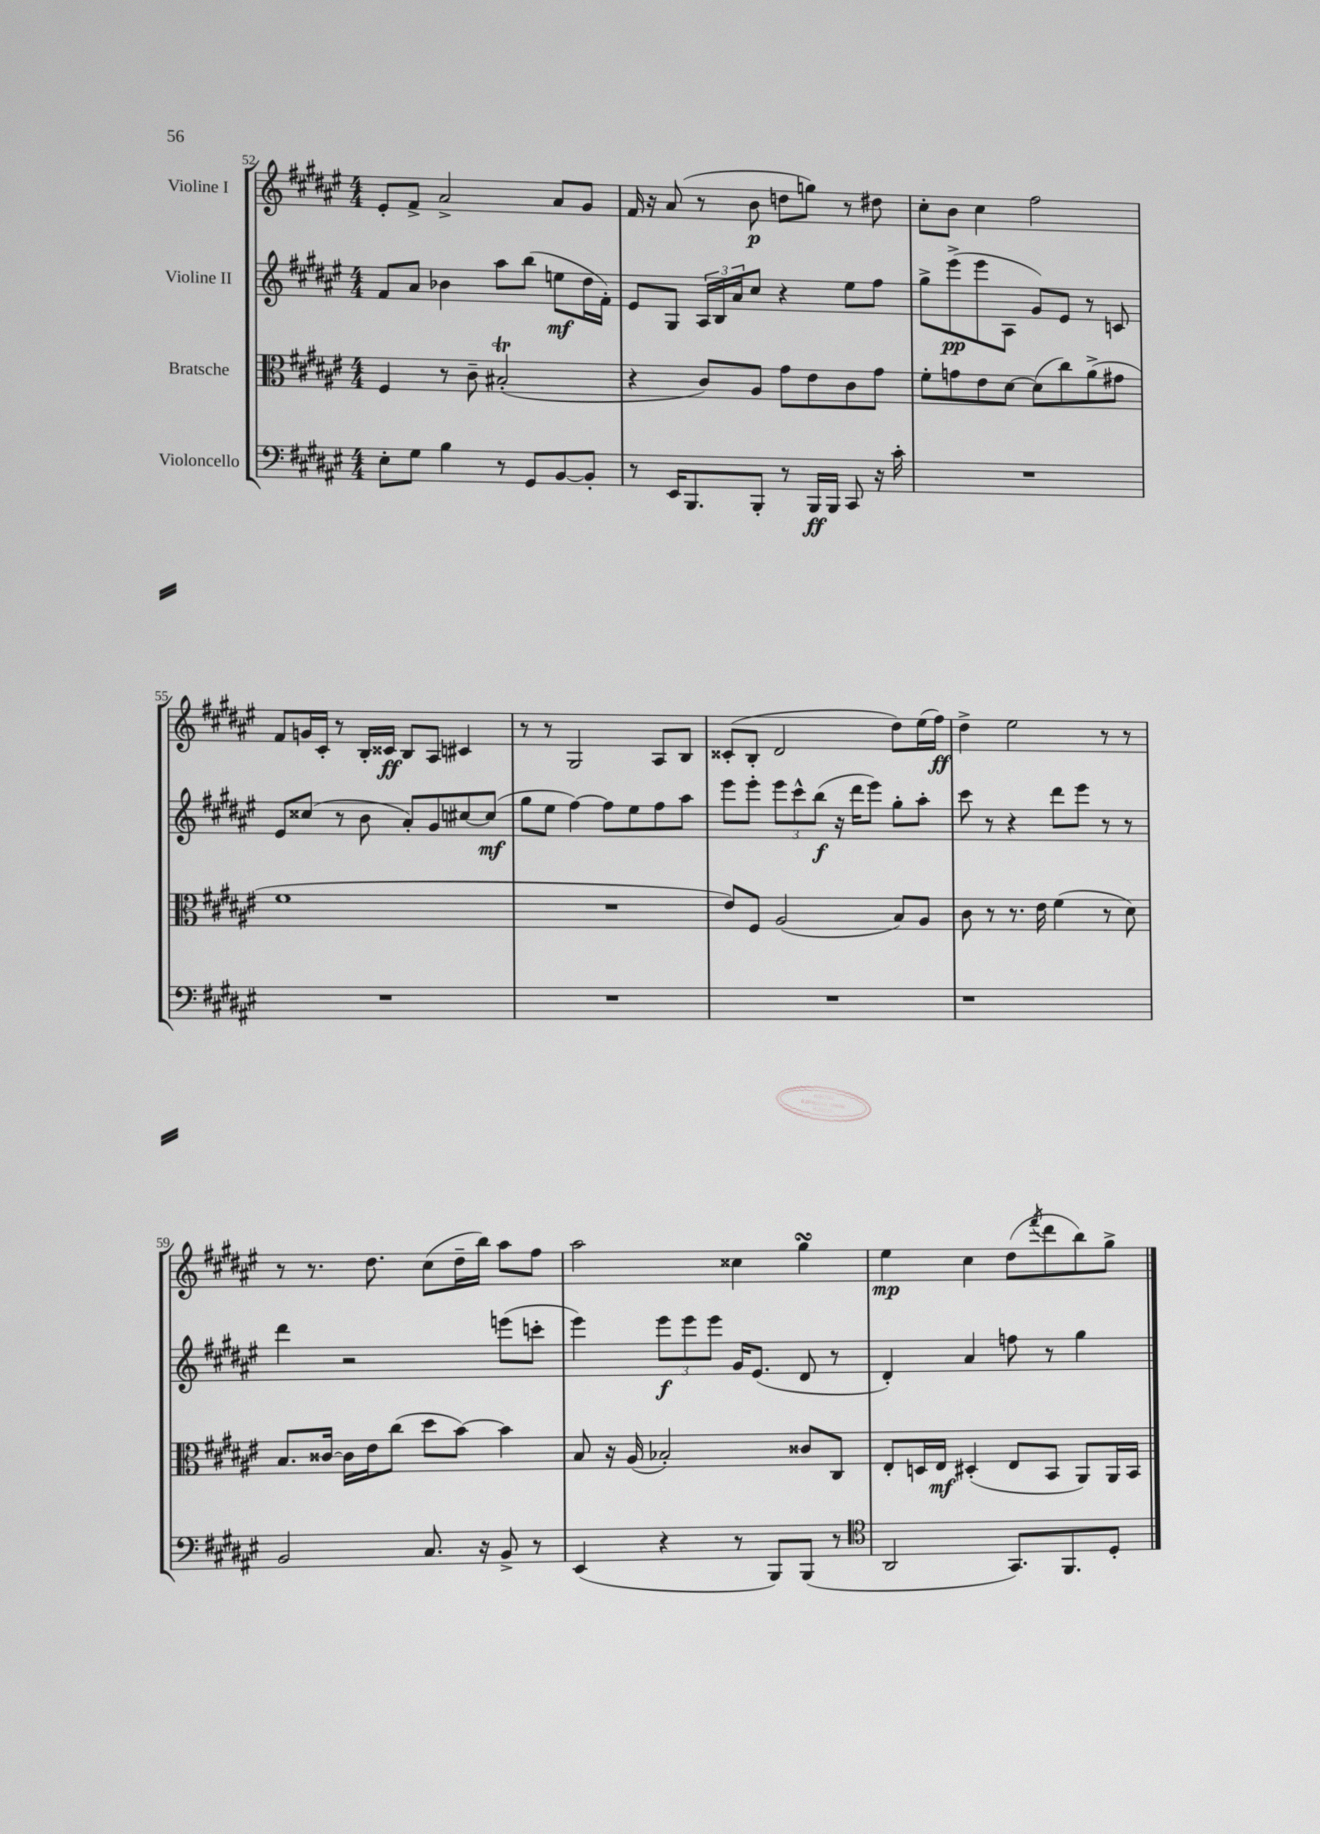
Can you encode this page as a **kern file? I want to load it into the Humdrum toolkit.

**kern	**dynam	**kern	**dynam	**kern	**dynam	**kern	**dynam
*part4	*part4	*part3	*part3	*part2	*part2	*part1	*part1
*staff4	*staff4	*staff3	*staff3	*staff2	*staff2	*staff1	*staff1
*I"Violoncello	*	*I"Bratsche	*	*I"Violine II	*	*I"Violine I	*
*clefF4	*	*clefC3	*	*clefG2	*	*clefG2	*
*k[f#c#g#d#a#e#]	*	*k[f#c#g#d#a#e#]	*	*k[f#c#g#d#a#e#]	*	*k[f#c#g#d#a#e#]	*
*M4/4	*	*M4/4	*	*M4/4	*	*M4/4	*
=52	=52	=52	=52	=52	=52	=52	=52
8E#'\L	.	4F#/	.	8f#/L	.	8e#'/L	.
8G#\J	.	.	.	8a#/J	.	8f#^/J	.
4B\	.	8r	.	4b-X\	.	2a#^/	.
.	.	8c#~\	.	.	.	.	.
8r	.	(2B#Xt'/	.	8aa#\L	.	.	.
8GG#/L	.	.	.	(8bb\J	.	.	.
[8BB/	.	.	.	8een\L	mf	8a#/L	.
8BB'/J]	.	.	.	16dd#\L	.	8g#/J	.
.	.	.	.	16f#'\JJ)	.	.	.
=53	=53	=53	=53	=53	=53	=53	=53
8r	.	4r	.	8e#/L	.	16f#/	.
.	.	.	.	.	.	16r	.
16EE#/KL	.	.	.	8G#/J	.	(8a#/	.
8.BBB/	.	.	.	.	.	.	.
.	.	8c#/L)	.	24A#/LL	.	8r	.
.	.	.	.	24B/	.	.	.
.	.	.	.	24a#/J	.	.	.
8BBB'/J	.	8A#/J	.	8cc#/J	.	8b\	p
8r	.	8g#\L	.	4r	.	8ddn\L	.
16BBB/LL	ff	8e#\	.	.	.	8ggn\J)	.
16BBB/JJ	.	.	.	.	.	.	.
8CC#/	.	8c#\	.	8ee#\L	.	8r	.
16r	.	8g#\J	.	8ff#\J	.	8dd#X\	.
16c#'\	.	.	.	.	.	.	.
=54	=54	=54	=54	=54	=54	=54	=54
1r	.	8f#'\L	.	8gg#^\L	.	8cc#'\L	.
.	.	8gn\	.	(8eee#^\	pp	8b\J	.
.	.	8e#\	.	8eee#\	.	4cc#\	.
.	.	[8d#\J	.	8A#\J	.	.	.
.	.	(8d#\L]	.	8g#/L)	.	2ff#\	.
.	.	8cc#\)	.	8e#/J	.	.	.
.	.	(8a#^\	.	8r	.	.	.
.	.	8g#X\J	.	8cn/	.	.	.
!!LO:LB:g=z
=55	=55	=55	=55	=55	=55	=55	=55
1r	.	1f#	.	8e#/L	.	8f#/L	.
.	.	.	.	(8cc##X/J	.	16gn/L	.
.	.	.	.	.	.	16c#'/JJ	.
.	.	.	.	8r	.	8r	.
.	.	.	.	8b\	.	16B'/LL	.
.	.	.	.	.	.	16c##X/JJ	ff
.	.	.	.	8a#'/L)	.	8B/L	.
.	.	.	.	8g#/	.	8A#/J	.
.	.	.	.	[8cc#X/	.	4c#X/	.
.	.	.	.	(8cc#/J]	mf	.	.
=56	=56	=56	=56	=56	=56	=56	=56
1r	.	1r	.	8gg#\L	.	8r	.
.	.	.	.	8ee#\J	.	8r	.
.	.	.	.	[4ff#\)	.	2G#/	.
.	.	.	.	8ff#\L]	.	.	.
.	.	.	.	8ee#\	.	.	.
.	.	.	.	8ff#\	.	8A#/L	.
.	.	.	.	8aa#\J	.	8B/J	.
=57	=57	=57	=57	=57	=57	=57	=57
1r	.	8e#/L)	.	8eee#\L	.	(8c##X'/L	.
.	.	8F#/J	.	8eee#'\J	.	8B'/J	.
.	.	(2A#/	.	12eee#\L	.	2d#/	.
.	.	.	.	12ccc#^^\	.	.	.
.	.	.	.	(12bb\J	f	.	.
.	.	.	.	16r	.	.	.
.	.	.	.	16ddd#\KL	.	.	.
.	.	.	.	8eee#\J)	.	.	.
.	.	8B/L)	.	8gg#'\L	.	8dd#\L)	.
.	.	8A#/J	.	8aa#'\J	.	(16ee#\L	.
.	.	.	.	.	.	16ff#\JJ)	ff
=58	=58	=58	=58	=58	=58	=58	=58
1r	.	8c#\	.	8ccc#\	.	4dd#^\	.
.	.	8r	.	8r	.	.	.
.	.	8.r	.	4r	.	2ee#\	.
.	.	16e#\	.	.	.	.	.
.	.	(4f#\	.	8ddd#\L	.	.	.
.	.	.	.	8eee#\J	.	.	.
.	.	8r	.	8r	.	8r	.
.	.	8d#\)	.	8r	.	8r	.
!!LO:LB:g=z
=59	=59	=59	=59	=59	=59	=59	=59
2BB/	.	8.B/L	.	4ddd#\	.	8r	.
.	.	.	.	.	.	8.r	.
.	.	[16c##X/Jk	.	.	.	.	.
.	.	16c##\LL]	.	2r	.	.	.
.	.	16e#\J	.	.	.	8.dd#\	.
.	.	(8cc#\J	.	.	.	.	.
8.C#/	.	8dd#\L	.	.	.	(8cc#\L	.
.	.	[8b\J)	.	.	.	16dd#~\L	.
16r	.	.	.	.	.	16bb\JJ)	.
8BB^/	.	4b\]	.	(8eeen\L	.	8aa#\L	.
8r	.	.	.	8cccn'\J	.	8ff#\J	.
=60	=60	=60	=60	=60	=60	=60	=60
(4EE#/	.	8B/	.	4eee#\)	.	2aa#\	.
.	.	16r	.	.	.	.	.
.	.	(16A#/	.	.	.	.	.
4r	.	2B-X'/)	.	12eee#\L	f	.	.
.	.	.	.	12eee#\	.	.	.
.	.	.	.	12eee#\J	.	.	.
8r	.	.	.	16g#/KL	.	4cc##X\	.
.	.	.	.	(8.e#/J	.	.	.
8BBB/L)	.	.	.	.	.	.	.
(8BBB/J	.	8c##X/L	.	8d#/	.	4gg#sSSS\	.
8r	.	8C#/J	.	8r	.	.	.
=61	=61	=61	=61	=61	=61	=61	=61
*clefC4	*	*	*	*	*	*	*
2AA#/	.	8E#'/L	.	4d#'/)	.	4ee#\	mp
.	.	16Dn/L	.	.	.	.	.
.	.	16E#/JJ	mf	.	.	.	.
.	.	(4D#X'/	.	4a#/	.	4cc#\	.
8.GG#/L)	.	8E#/L	.	8ffn\	.	(8dd#\L	.
.	.	.	.	.	.	8qfff#/	.
.	.	8BB/J	.	8r	.	8ddd#\	.
8.FF#/	.	.	.	.	.	.	.
.	.	8AA#/L)	.	4gg#\	.	8bb\)	.
8D#'/J	.	16AA#/L	.	.	.	8gg#^\J	.
.	.	16BB/JJ	.	.	.	.	.
==	==	==	==	==	==	==	==
*-	*-	*-	*-	*-	*-	*-	*-
